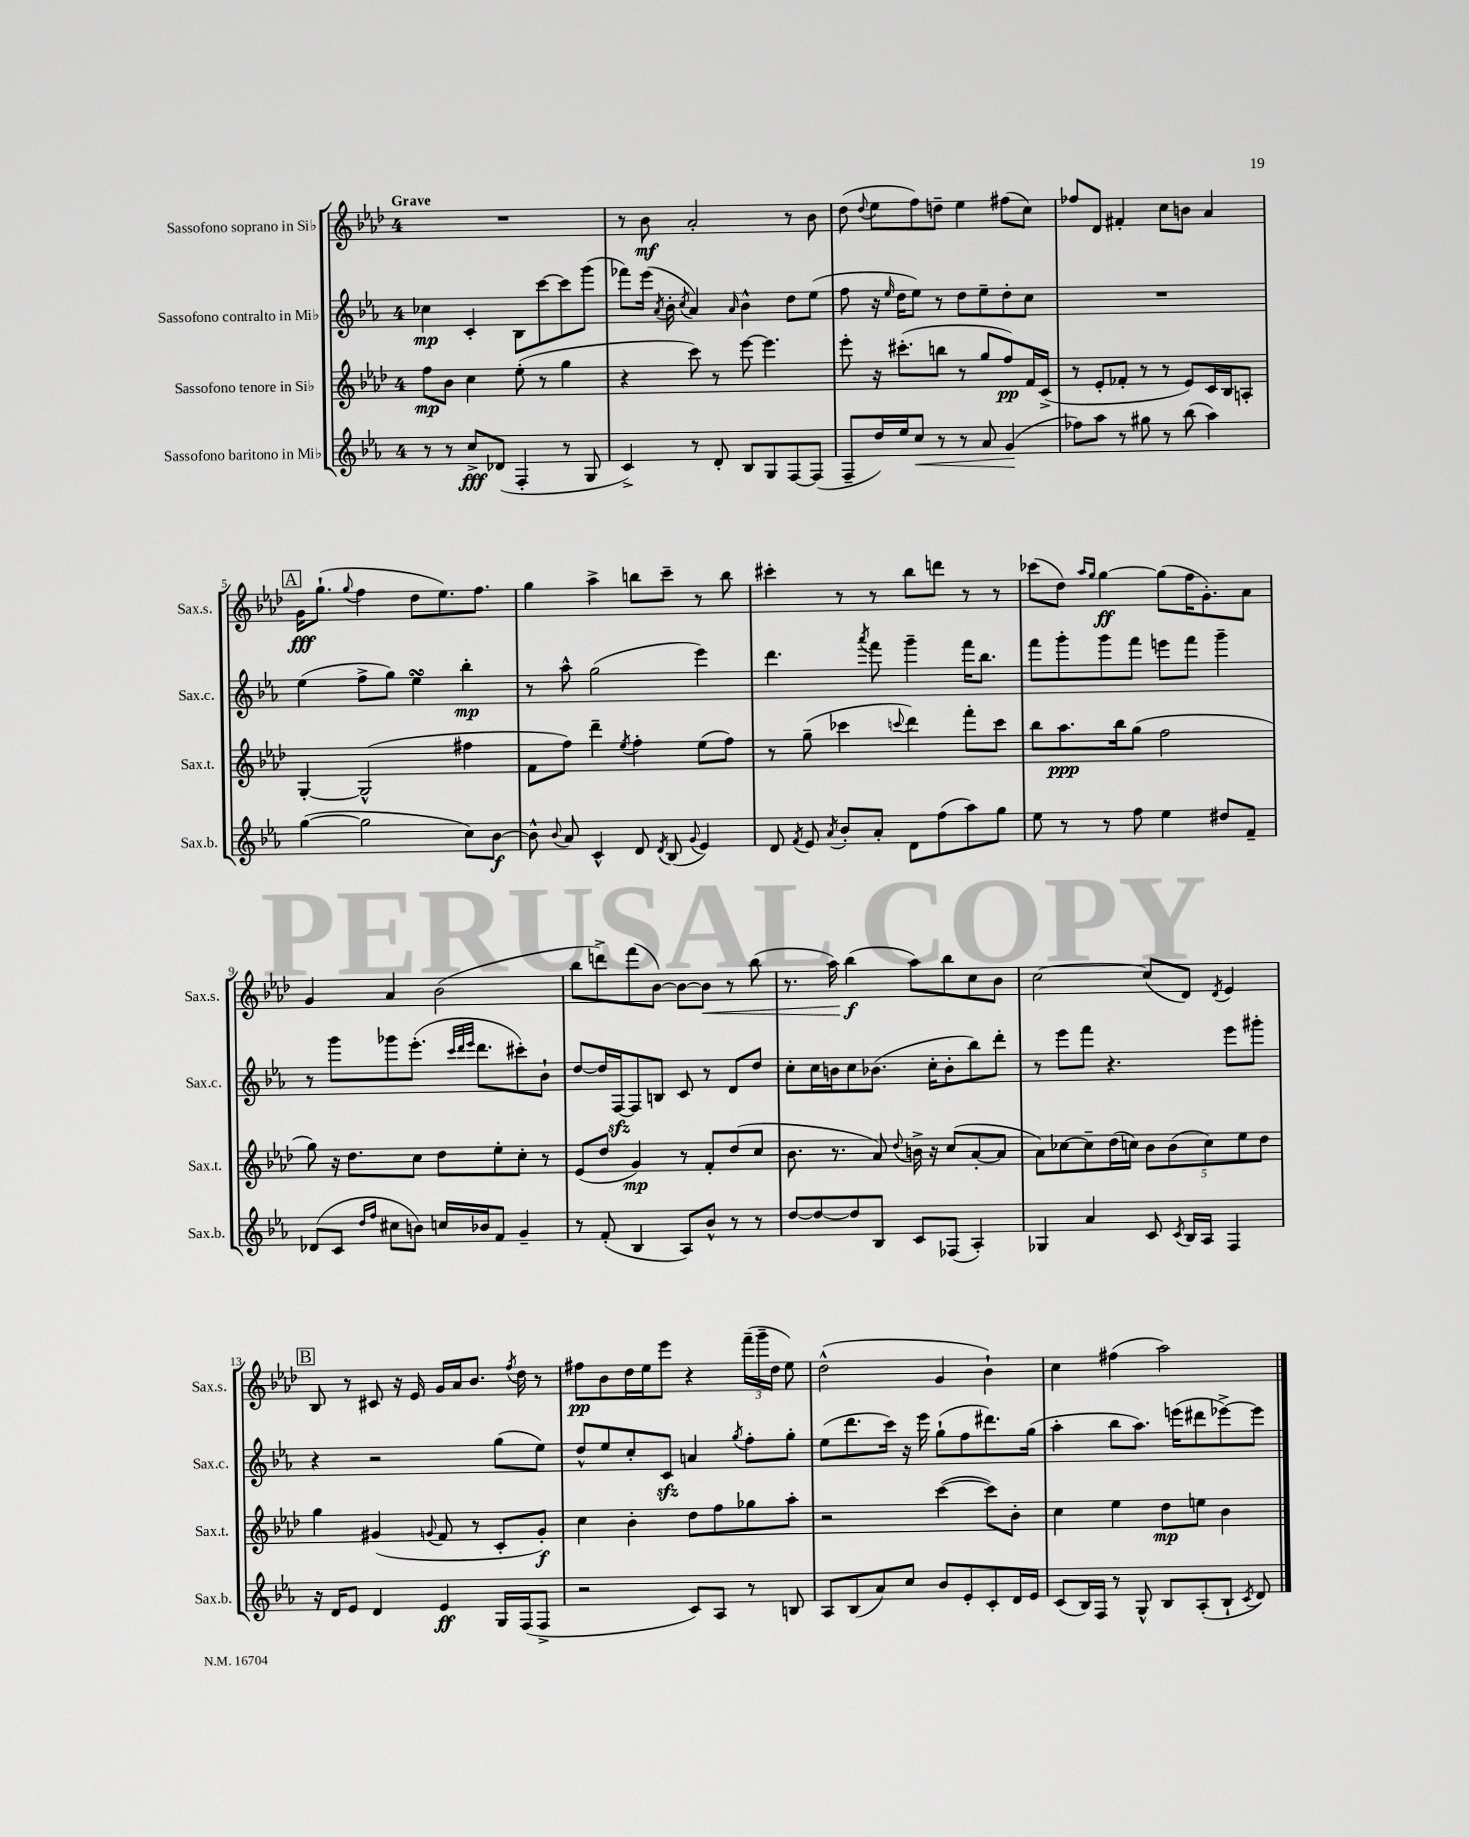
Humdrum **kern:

**kern	**kern	**kern	**kern
*staff4	*staff3	*staff2	*staff1
*clefG2	*clefG2	*clefG2	*clefG2
*k[b-e-a-]	*k[b-e-a-d-]	*k[b-e-a-]	*k[b-e-a-d-]
*M4/4	*M4/4	*M4/4	*M4/4
8r	8ff	4cc-	1r
8r	8b-	.	.
8cc^	4cc	4c'	.
(8d-	.	.	.
4F'	(8ee-'	8B-	.
.	8r	[8ccc	.
8r	4gg	8ccc]	.
8G	.	(8ggg	.
=	=	=	=
4c^)	4r	8fff-)	8r
.	.	(16eee-	8b-
.	.	8qa-	.
.	.	16b-'	.
.	.	8qcc	.
8r	8ccc)	4a-)	2a-'
8d'	8r	.	.
.	.	16qqa-	.
8B-	[8eee-	4b-^^	.
8G	4.eee-]	.	.
[8F	.	8dd	8r
(8F]	.	(8ee-	8b-
=	=	=	=
8F~	8eee-'	8ff	(8dd-
.	.	.	8qqdd-
16dd)	16r	16r	8ee-
.	.	16qqee-	.
16ee-	(8.ccc#'	16dd	.
8cc	.	8ee-)	8ff)
8r	8bb	8r	8dd~
8r	8r	8dd	4ee-
8a-	8gg	8ee-~	.
(4g	8ff)	8dd'	(8ff#
.	16f	8cc	8cc)
.	(16c^	.	.
=	=	=	=
8ff-)	8r	1r	8ff-
8aa-	8e-'	.	8d-
8r	8f-'	.	4f#'
8gg#	8r	.	.
8r	8r	.	8cc
(8bb-	8e-)	.	8b
4aa-)	16c	.	4a-
.	16B-	.	.
.	8A'	.	.
=	=	=	=
([4gg	[4G'	(4ee-	16g
.	.	.	(8.gg`
.	.	.	8qqgg
2gg]	(2G^^]	8ff^	4ff
.	.	8gg)	.
.	.	4ee-	8dd-
.	.	.	8.ee-)
8cc)	4ff#	4bb-'	.
.	.	.	8.ff
[8b-	.	.	.
=	=	=	=
8b-^^]	8f	8r	4gg
8qqb-	.	.	.
8a-	8ff)	8aa-^^	.
4c^^	4ddd-~	(2gg	4aa-^
.	8qee-	.	.
8d	4ff'	.	8bb
8qd	.	.	.
(8B-	.	.	8ccc~
8qqg	.	.	.
4e-)	(8ee-	4eee-)	8r
.	8ff)	.	8bb
=	=	=	=
8d	8r	4.ddd	4ccc#'
8qf	.	.	.
8e-	(8gg~	.	.
8qa-	.	.	.
8b-'	4ccc-	.	8r
.	.	8qaaa-	.
8a-'	.	8fff	8r
.	8qqccc	.	.
8d	4ddd-)	4ggg~	8bb-
(8ff	.	.	8ddd
8aa-)	8fff'	16fff	8r
.	.	8.bb-	.
8gg	8ccc	.	8r
=	=	=	=
8ee-	8bb-	8fff	(8ccc-
8r	8.aa-	8ggg'	8dd-)
.	.	.	16qqaa-
.	.	.	16qqgg
8r	.	8ggg	[4gg
.	16bb-	.	.
8ff	(8gg	8fff	.
4ee-	2ff	8eee	(8gg]
.	.	8fff	16ff
.	.	.	8.g')
8dd#	.	4ggg~	.
8f~	.	.	8a-
=	=	=	=
(8d-	8gg)	8r	4g
8c	16r	8ggg	.
.	8.dd-	.	.
16qqdd	.	.	.
16qqff	.	.	.
8cc#	.	8ggg-	4a-
8b)	8cc	(8.eee-'	.
16cc	8dd-	.	(2b-
.	.	32qqccc	.
.	.	32qqddd	.
.	.	32qqeee-	.
16b-	.	8.ddd	.
8f	8ee-'	.	.
4g~	8cc'	8ccc#')	.
.	8r	8b-`	.
=	=	=	=
8r	(8e-	[8dd	8bb-
(8f'	8dd-	16dd]	8ddd^)
.	.	[16F	.
4B-	4g)	8F]	(8fff
.	.	8B	[8b-)
8A-)	8r	8c	8b-_
8b-^^	8f'	8r	8b-]
8r	(8dd-	8d	8r
8r	8cc	8dd	(8bb-
=	=	=	=
[8dd	8.b-	8cc'	8.r
8dd_	.	16cc	.
.	8.r	16b	16aa-)
8dd]	.	8cc	(4bb-
8B-	8a-)	(8.b-	.
.	8qqdd-	.	.
8c	16b^	.	8aa-)
.	16r	16cc'	.
(8F-	(8cc	8b-'	8bb-
4A-')	[8a-'	8bb-)	8cc
.	8a-]	8ddd'	8b-
=	=	=	=
4G-	8a-)	8r	[2cc
.	[8cc-	8eee-	.
4a-	8cc-~]	8fff	.
.	(16dd-	4.r	.
.	16cc)	.	.
8c	10b-	.	(8cc]
.	(10b-	.	.
8qc	.	.	.
16B-	.	.	8d-)
16A-	.	.	.
.	10cc)	.	.
.	.	.	8qd-
4F	.	8eee-	4e-
.	10ee-	.	.
.	.	8ggg#'	.
.	10dd-	.	.
=	=	=	=
16r	4gg	4r	8B-
16d	.	.	.
8e-	.	.	8r
4d	(4g#	2r	8c#
.	.	.	16r
.	.	.	16e-
.	8qqg	.	.
4e-	8f	.	16g
.	.	.	16a-
.	8r	.	8.b-
16G	8c'	(8gg	.
.	.	.	8qff
(16F	.	.	16dd-
8F^	8g')	8ee-)	8r
=	=	=	=
2r	4cc	8dd^^	8ff#
.	.	8ee-	8b-
.	4b-'	8cc'	16dd-
.	.	.	16ee-
.	.	8c	8eee-
8c)	8dd-	4a	4r
8A-	8ff	.	.
.	.	8qgg	.
8r	8gg-	8ff'	(24fff~
.	.	.	24ggg~
.	.	.	24dd-
8B	8aa-'	8gg'	8ee-)
=	=	=	=
8A-	2r	(8ee-	(2dd-^^
(8B-	.	8.ddd	.
8a-)	.	.	.
.	.	16ccc)	.
8cc	.	16r	.
.	.	16eee-	.
8b-	([4ccc	(8gg`	4g
8e-'	.	8ff	.
8c'	8ccc])	8.ddd#)	4b-`)
16d	8b-'	.	.
16e-	.	(16gg	.
=	=	=	=
(8c	4cc	4aa-'	4cc
16B-)	.	.	.
16F	.	.	.
8r	4ee-	8bb-	(4ff#
8G^^	.	8.aa-)	.
8B-	8dd-	.	2aa-)
.	.	(16eee	.
(8A-'	8ee	8ddd#	.
8B-`	4b-	[8eee-^)	.
8qc	.	.	.
8d)	.	8eee-]	.
==	==	==	==
*-	*-	*-	*-
